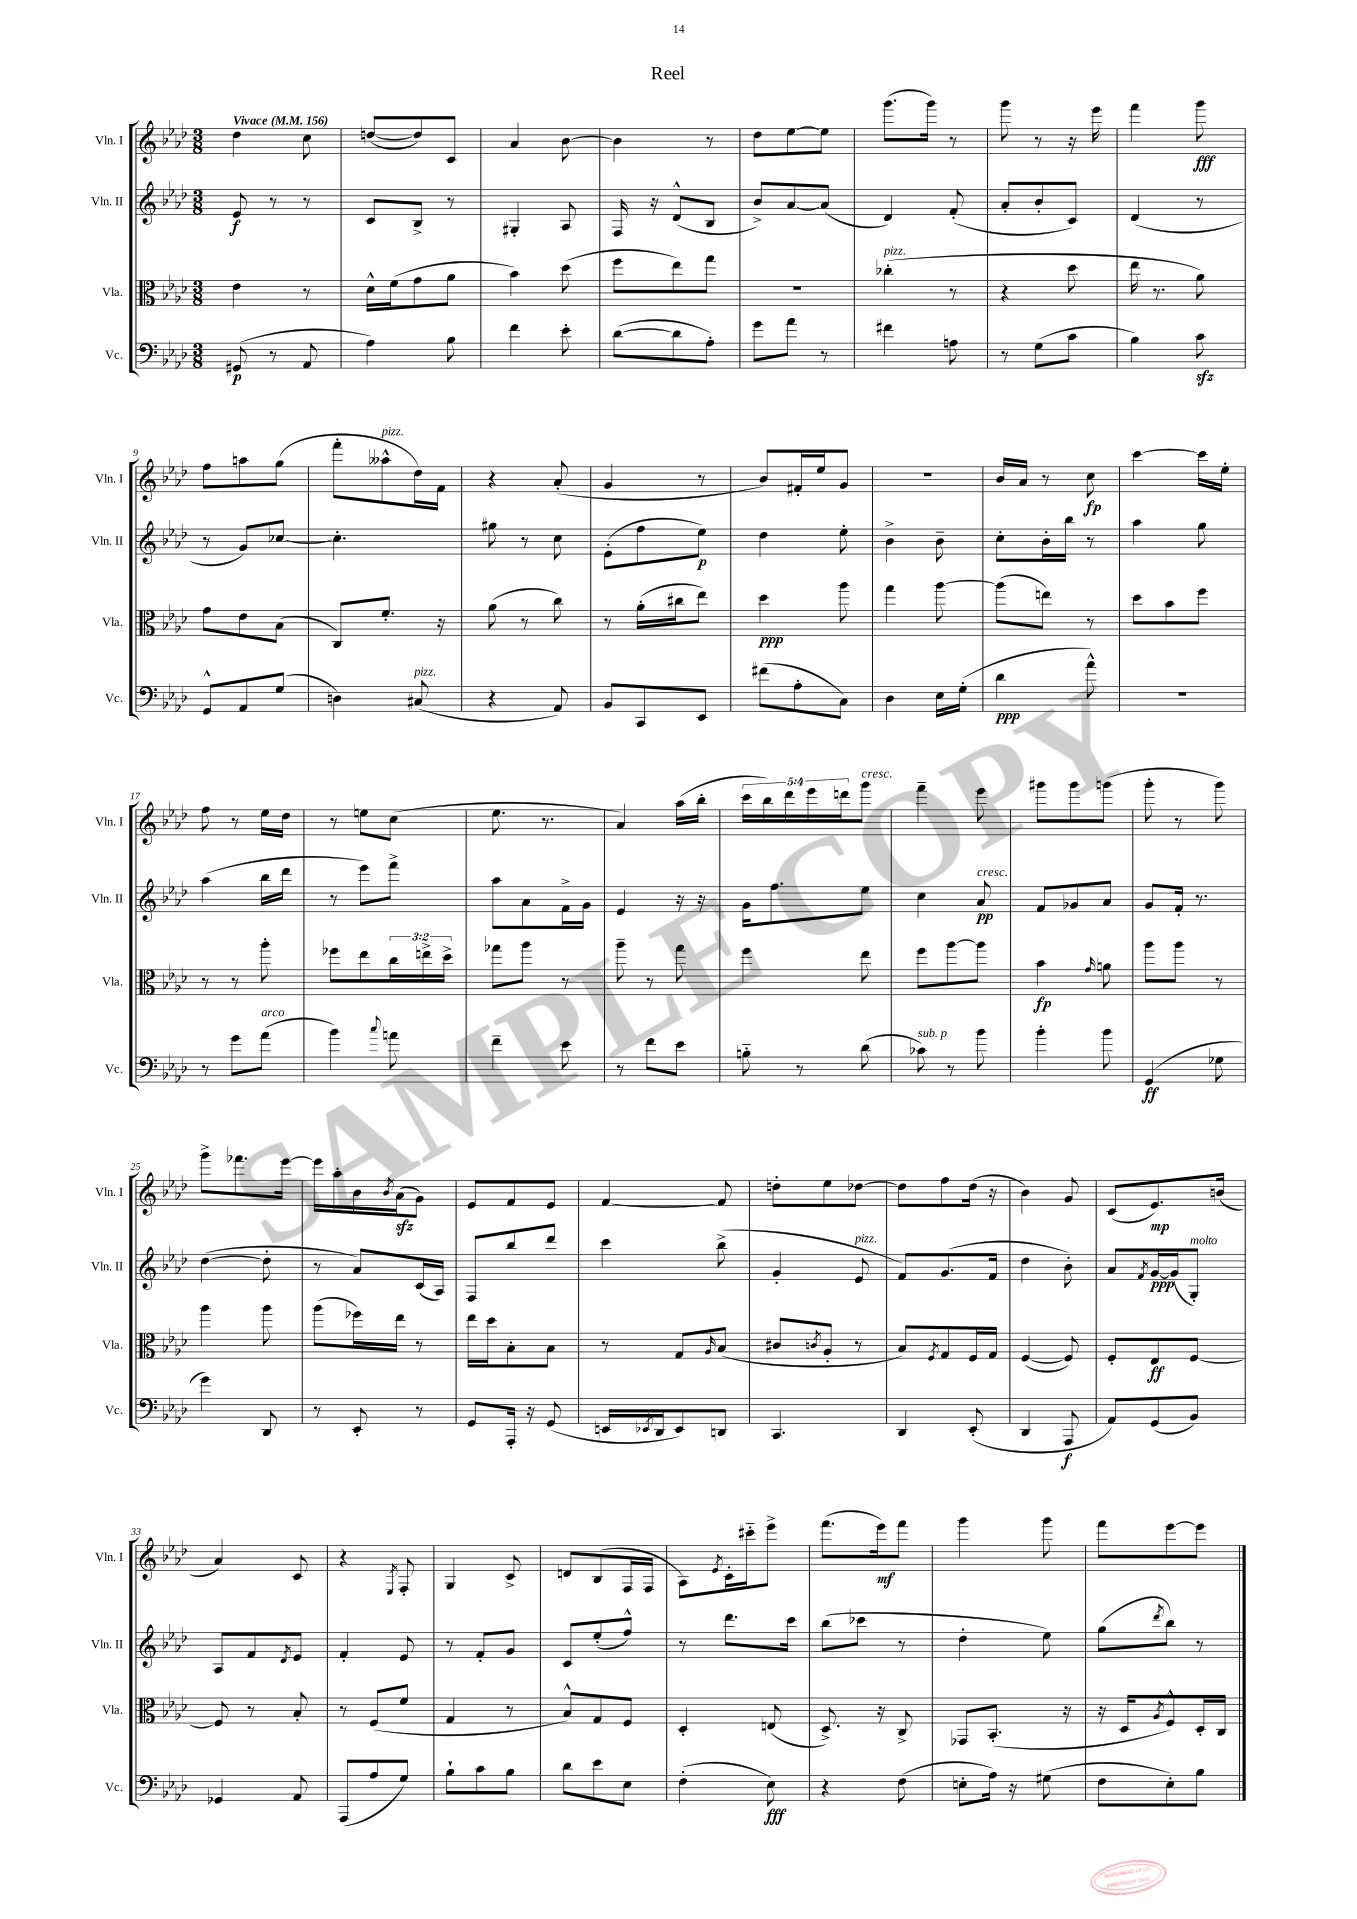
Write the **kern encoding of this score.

**kern	**kern	**kern	**kern
*staff4	*staff3	*staff2	*staff1
*clefF4	*clefC3	*clefG2	*clefG2
*k[b-e-a-d-]	*k[b-e-a-d-]	*k[b-e-a-d-]	*k[b-e-a-d-]
*M3/8	*M3/8	*M3/8	*M3/8
*MM156	*MM156	*MM156	*MM156
(8GG#/	4e-\	8e-/	4dd-\
8r	.	8r	.
8AA-/	8r	8r	8cc\
=	=	=	=
4A-\)	16d-^^\LL	8c/L	([8dd/L
.	(16f\J	.	.
.	8g\	8B-^/J	8dd/])
8B-\	8a-\J	8r	8c/J
=	=	=	=
4f\	4b-\)	4G#'/	4a-/
8e-'\	(8dd-\	8A-/	[8b-\
=	=	=	=
([8d-\L	8ff\L	16F/	4b-\]
.	.	16r	.
8d-\]	8ee-\)	(8d-^^/L	.
8A-'\J)	8gg\J	8B-/J	8r
=	=	=	=
8g\L	4.r	8b-^/L)	8dd-\L
8a-\J	.	[8a-/	[8ee-\
8r	.	(8a-/]J	8ee-\]J
=	=	=	=
4f#\	(4cc-'\	4d-/)	(8.ggg\L
.	.	.	16ggg\Jk)
8A\	8r	(8f'/	8r
=	=	=	=
8r	4r	8a-'/L	8ggg\
(8G\L	.	8b-'/	8r
8c\J	8dd-\	8c/J)	16r
.	.	.	16eee-\
=	=	=	=
4B-\)	16ee-\	(4d-/	4fff\
.	8.r	.	.
8c\	8a-\)	8r	8ggg\
=	=	=	=
8GG^^/L	8g\L	8r	8ff\L
8AA-/	8e-\	8g/L)	8aa\
(8G/J	(8B-\J	[8cc-/J	(8gg\J
=	=	=	=
4D\)	8C/L)	4.cc-'\]	8fff'\L
.	8.f'/J	.	8aa--^^\
(8C#/	.	.	16dd-\L)
.	16r	.	16f\JJ
=	=	=	=
4r	(8a-\	8gg#\	4r
.	8r	8r	.
8AA-/)	8cc\)	8cc\	(8a-'/
=	=	=	=
8BB-/L	8r	(8e-'\L	4g/
8CC/	(16a-'\LL	8ff\	.
.	16cc#\J	.	.
8EE-/J	8ee-\J)	8ee-\J)	8r
=	=	=	=
(8f#\L	4dd-\	4dd-\	8b-/L)
8A-'\	.	.	16f#'/L
.	.	.	16ee-/J
8C\J)	8aa-\	8ee-'\	8g/J
=	=	=	=
4D-\	4gg\	4b-^\	4.r
16E-\LL	[8aa-\	8b-~\	.
(16G'\JJ	.	.	.
=	=	=	=
4d-\	(8aa-\]L	8cc'\L	16b-/LL
.	.	.	16a-/JJ
.	8ee\J)	16b-'\L	8r
.	.	16bb-\JJ	.
8a-^^\)	8r	8r	8cc\
=	=	=	=
4.r	8dd-\L	4aa-\	[4ccc\
.	8b-\	.	.
.	8ff\J	8gg\	16ccc\]LL
.	.	.	16ee-'\JJ
=	=	=	=
8r	8r	(4aa-\	8ff\
8g\L	8r	.	8r
(8a-\J	8aa-'\	16bb-\LL	16ee-\LL
.	.	16ddd-\JJ	16dd-\JJ
=	=	=	=
4b-\)	8ff-\L	8r	8r
.	8ee-\	8eee-\L)	8ee\L
8qqcc/	.	.	.
8a\	24cc\L	8fff^\J	(8cc\J
.	24ee^\	.	.
.	24dd-^\JJ	.	.
=	=	=	=
4f~\	8gg-\L	8aa-\L	8.ee-\
.	8aa-\J	8a-\	.
.	.	.	8.r
8e-\	8r	16f^\L	.
.	.	16g\JJ	.
=	=	=	=
8r	8aa-~\	4e-/	4a-/)
8f\L	8r	.	.
8e-\J	8gg\	16r	(16aa-\LL
.	.	16r	16bb-'\JJ
=	=	=	=
8B'~\	4ff\	16g\LK	20ccc\LL
.	.	.	20bb-\)
.	.	8.ff\	.
.	.	.	20ddd-\
8r	.	.	.
.	.	.	20eee-\
.	.	.	20ddd\J
(8d-\	8ee-\	8ee-\J	8ggg\J
=	=	=	=
8c-\)	8ff\L	4cc\	4fff~\
8r	[8aa-\	.	.
8b-\	8aa-\]J	8a-/	8eee-\
=	=	=	=
4b-'\	4b-\	8f/L	8ggg#\L
.	.	8g-/	8ggg#\
.	16qqg/	.	.
8b-\	8a\	8a-/J	(8ggg\J
=	=	=	=
(4GG/	8aa-\L	8g/L	8ggg'\
.	8aa-\J	16f'/Jk	8r
.	.	8.r	.
8G-\	8r	.	8ggg\)
=	=	=	=
4g\)	4aa-\	([4dd-\	8ggg^\L
.	.	.	8.fff-\
8DD-/	8aa-\	8dd-'\]	.
.	.	.	[16eee-\Jk
=	=	=	=
8r	(8aa-\L	8r	16eee-\]LL
.	.	.	16aa-'\
8EE-'/	16ff-\L)	8a-/L)	16b-\
.	.	.	8qb-/
.	16ee-\JJ	.	(16a-\J
8r	8r	(16c/L	8g\J)
.	.	16A-/JJ)	.
=	=	=	=
8GG/L	16ee-\LL	8F/L	8e-/L
.	16dd-\J	.	.
16AAA-'/Jk	8B-'\	8bb-/	8f/
16r	.	.	.
(8GG/	8B-\J	8ddd-/J	8e-/J
=	=	=	=
16EE/LL	8r	4ccc\	[4f/
8qEE-/	.	.	.
16DD-/J	.	.	.
8EE-/)	8G/L	.	.
.	16qqA-/	.	.
8DD/J	(8B-/J	(8bb-^\	8f/]
=	=	=	=
4.CC/	8c#/L	4g'/	8dd'\L
.	8qc/	.	.
.	8A-'/J	.	8ee-\
.	8r	8e-/	[8dd-\J
=	=	=	=
4DD-/	8B-/L)	8f/L)	8dd-\]L
.	8qF/	.	.
.	8G/	(8.g/	8ff\
(8EE-'/	16F/L	.	(16dd-\Jk
.	16G/JJ	16f/Jk	16r
=	=	=	=
4DD-/	([4F/	4dd-\	4b-\)
8AAA-/	8F/])	8b-'\)	8g/
=	=	=	=
8AA-/L)	8F'/L	8a-/L	(8c/L
.	.	8qf/	.
(8GG/	8E-/	[16g/L	8.e-/)
.	.	(16g/]J	.
8BB-/J)	[8F/J	8G'/J)	.
.	.	.	(16b/Jk
=	=	=	=
4GG-/	8F/]	8A-/L	4a-/)
.	8r	8f/	.
.	.	8qd-/	.
8AA-/	8B-'/	8e-/J	8c/
=	=	=	=
(8AAA-/L	8r	4f'/	4r
8A-/	(8F/L	.	.
.	.	.	8qE-/
8G/J)	8f/J	8e-/	8F'/
=	=	=	=
8B-`\L	4G/	8r	4G/
8c\	.	8f'/L	.
8B-\J	8r	8g/J	8c^/
=	=	=	=
8d-\L	8B-^^/L)	8c/L	8d/L
8e-\	8G/	(8ee-'/	(8B-/
8E-\J	8F/J	8ff^^/J)	16F/L
.	.	.	16F/JJ
=	=	=	=
(4F'\	4D-'/	8r	8A-\L)
.	.	.	8qe-/
.	.	8.ddd-\L	16c'\L
.	.	.	16ccc#'~\J
8E-\)	(8E/	.	8eee-^\J
.	.	16ccc\Jk	.
=	=	=	=
4r	8.D-^/)	(8bb-\L	(8.fff\L
.	.	8ccc-\J	.
.	16r	.	16eee-\k)
(8F\	8C^/	8r	8fff\J
=	=	=	=
8E'\L	8GG-/L	4dd-'\	4ggg\
16A-\Jk)	(8.BB-'/J	.	.
16r	.	.	.
(8G#\	.	8ee-\)	8ggg\
.	16r	.	.
=	=	=	=
8F\L	16r	(8gg\L	8fff\L
.	16D-/LK	.	.
.	8qA-/	8qddd-/	.
8E-'\)	8F^^/)	8bb-\J)	[8eee-\
8B-\J	16D-'/L	8r	8eee-\]J
.	16C/JJ	.	.
==	==	==	==
*-	*-	*-	*-
